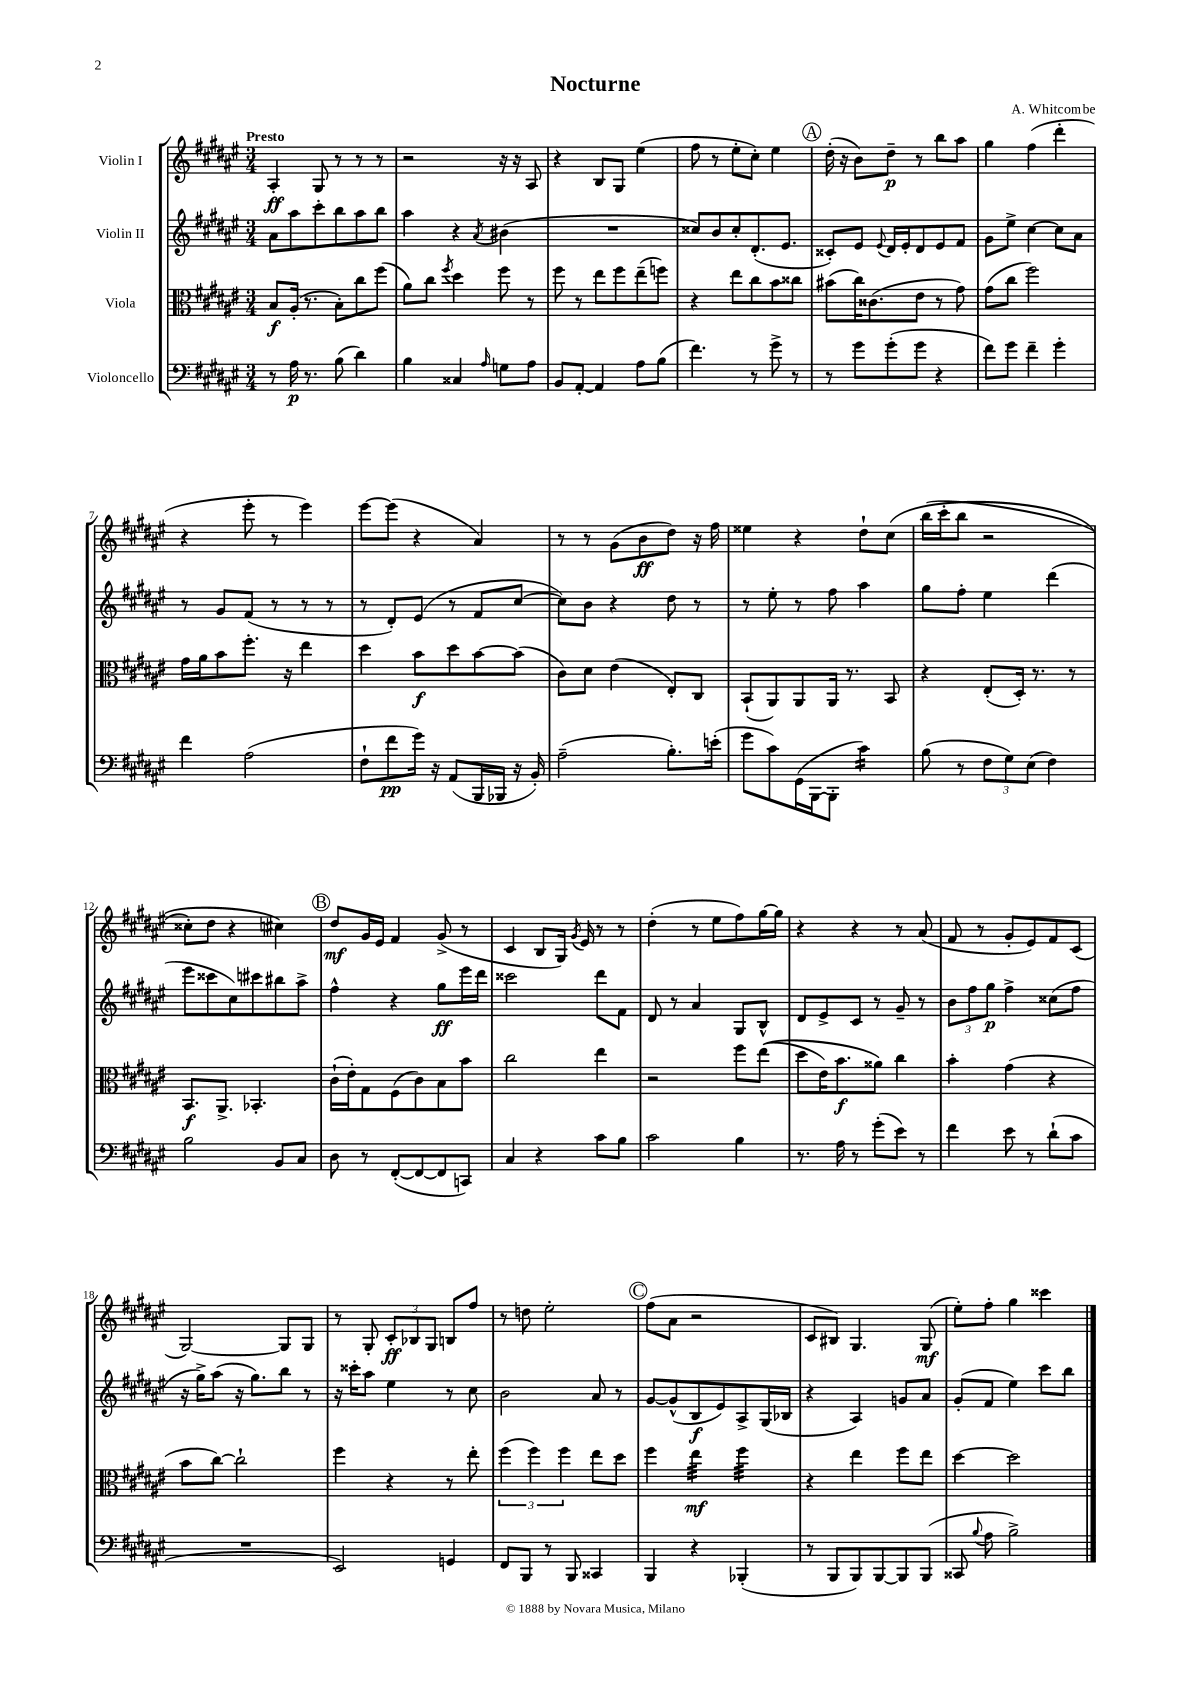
\header { title = "Nocturne" composer = "A. Whitcombe" }
<<
\new StaffGroup <<
\new Staff = "s0" \with { instrumentName = "Violin I" } {
    \clef treble \key fis \major \numericTimeSignature \time 3/4 \tempo "Presto"
    \autoBeamOff ais4-.\ff gis8 r8 r8 r8 |
    r2 r16 r16 ais8 |
    r4 b8[ gis8] eis''4( |
    fis''8 r8 eis''8[-. cis''8]-.) eis''4 |
    \mark \markup { \circle "A" } dis''16-.( r16 b'8[) dis''8]--\p r8 b''8[ ais''8] |
    gis''4 fis''4( dis'''4-. |
    r4 eis'''8-. r8 eis'''4) |
    eis'''8[~ eis'''8]( r4 ais'4) |
    r8 r8 gis'8[( b'8\ff dis''8]) r16 fis''16 |
    eisis''4 r4 dis''8[-! cis''8]\( |
    b''16[( cis'''16-. b''8] r2 |
    cisis''8[-.) dis''8] r4 cis''4\) |
    \mark \markup { \circle "B" } dis''8[\mf gis'16 eis'16] fis'4 gis'8->( r8 |
    cis'4 b8[ gis16]) \acciaccatura { gis'8 } eis'16 r8 r8 |
    dis''4-.( r8 eis''8[ fis''8) gis''16~ gis''16] |
    r4 r4 r8 ais'8( |
    fis'8 r8 gis'8[-. eis'8) fis'8 cis'8]( |
    gis2~) gis8[ gis8] |
    r8 gis8-. \tuplet 3/2 { cis'8[-.\ff bes8 gis8] } b8[ fis''8] |
    r8 d''8 eis''2-. |
    \mark \markup { \circle "C" } fis''8[( ais'8] r2 |
    cis'8[ bis8]) gis4. gis8\mf( |
    eis''8[-.) fis''8]-. gis''4 cisis'''4 \bar "|." |
}
\new Staff = "s1" \with { instrumentName = "Violin II" } {
    \clef treble \key fis \major \numericTimeSignature \time 3/4
    \autoBeamOff ais'8[ ais''8 cis'''8-. b''8 ais''8 b''8] |
    ais''4 r4 \acciaccatura { ais'8 } bis'4( |
    R2. |
    cisis''8[) b'8 cisis''8-. dis'8.-.( eis'8.] |
    \mark \markup { \circle "A" } cisis'8[-.) eis'8] \appoggiatura { eis'8 } dis'16[ eis'16-. dis'8 eis'8 fis'8] |
    gis'8[ eis''8]-> cis''4~ cis''8[ ais'8] |
    r8 gis'8[ fis'8]( r8 r8 r8 |
    r8 dis'8[-.) eis'8]( r8 fis'8[ cis''8]~ |
    cis''8[) b'8] r4 dis''8 r8 |
    r8 eis''8-. r8 fis''8 ais''4 |
    gis''8[ fis''8]-. eis''4 dis'''4( |
    eis'''8[ cisis'''8 cis''8) cis'''8 bis''8 ais''8]-> |
    \mark \markup { \circle "B" } fis''4-^ r4 gis''8[\ff eis'''16 dis'''16] |
    cisis'''2 dis'''8[ fis'8] |
    dis'8 r8 ais'4 gis8[ b8]-^ |
    dis'8[ eis'8-> cis'8] r8 gis'8-- r8 |
    \tuplet 3/2 { b'8[ fis''8 gis''8]\p } fis''4-> cisis''8[( fis''8] |
    r16 gis''16[->) ais''8]( r16 gis''8.[) b''8] r8 |
    r16 cisis'''16[-. ais''8] eis''4 r8 cis''8 |
    b'2 ais'8 r8 |
    \mark \markup { \circle "C" } gis'8[~ gis'8-^( b8\f eis'8) ais8-> gis16( bes16] |
    r4 ais4) g'8[ ais'8] |
    gis'8[-.( fis'8] eis''4) cis'''8[ b''8] \bar "|." |
}
\new Staff = "s2" \with { instrumentName = "Viola" } {
    \clef alto \key fis \major \numericTimeSignature \time 3/4
    \autoBeamOff b8[\f ais16]-.( r8. b8[-.) cis''8 fis''8]( |
    ais'8[) cis''8] \acciaccatura { fis''8 } dis''4 fis''8 r8 |
    fis''8 r8 eis''8[ fis''8 eis''8--( f''8]) |
    r4 eis''8[ cis''8 b'8 cisis''8] |
    \mark \markup { \circle "A" } bis'8[( cis''16) cisis'8.( eis'8] r8 gis'8) |
    gis'8[( cis''8] fis''2) |
    gis'16[ ais'16 b'8 fis''8.]-. r16 eis''4 |
    dis''4 b'8[\f dis''8 b'8~ b'8]( |
    cis'8[) dis'8] eis'4( eis8[-.) cis8] |
    b,8[-!( ais,8) ais,8 ais,16] r8. b,8 |
    r4 eis8[-.( dis16]-.) r8. r8 |
    b,8.[\f ais,8.]-> bes,4.-. |
    \mark \markup { \circle "B" } cis'16[-!( eis'16-.) gis8 fis8( cis'8) b8 b'8] |
    cis''2 eis''4 |
    r2 fis''8[ eis''8](\( |
    dis''8[ eis'16) b'8.\f aisis'8]\) cis''4 |
    b'4-. gis'4( r4 |
    b'8[ cis''8]~) cis''2-! |
    fis''4 r4 r8 eis''8-. |
    \tuplet 3/2 { fis''4( fis''4) fis''4 } eis''8[ dis''8] |
    \mark \markup { \circle "C" } fis''4 eis''4:32\mf fis''4:32 |
    r4 eis''4 fis''8[ eis''8] |
    dis''4~ dis''2 \bar "|." |
}
\new Staff = "s3" \with { instrumentName = "Violoncello" } {
    \clef bass \key fis \major \numericTimeSignature \time 3/4
    \autoBeamOff r8 ais16\p r8. b8( dis'4) |
    b4 cisis4 \grace { ais16 } g8[ ais8] |
    b,8[ ais,8]~-. ais,4 ais8[ b8]( |
    fis'4.) r8 gis'8-> r8 |
    \mark \markup { \circle "A" } r8 gis'8[ gis'8-.( gis'8] r4 |
    fis'8[) gis'8] fis'4-- gis'4-. |
    fis'4 ais2( |
    fis8[-! fis'8\pp gis'16]) r16 ais,8[( b,,16 bes,,16] r16 b,16-.) |
    ais2--( b8.[-.) e'16]-.( |
    gis'8[ cis'8) gis,16( b,,16~ b,,8]-. cis'4:16) |
    b8( r8 \tuplet 3/2 { fis8[ gis8) eis8]( } fis4) |
    b2 b,8[ cis8] |
    \mark \markup { \circle "B" } dis8 r8 fis,8[~-.( fis,8~ fis,8 c,8]) |
    cis4 r4 cis'8[ b8] |
    cis'2 b4 |
    r8. ais16 r8 gis'8[-.( eis'8]) r8 |
    fis'4 eis'8 r8 dis'8[-!( cis'8] |
    R2. |
    eis,2) g,4 |
    fis,8[ b,,8] r8 b,,8 cisis,4 |
    \mark \markup { \circle "C" } b,,4 r4 bes,,4-.( |
    r8 b,,8[ b,,8) b,,8~ b,,8 b,,8]( |
    cisis,8 \appoggiatura { b8 } ais8 b2->) \bar "|." |
}
>>
>>
